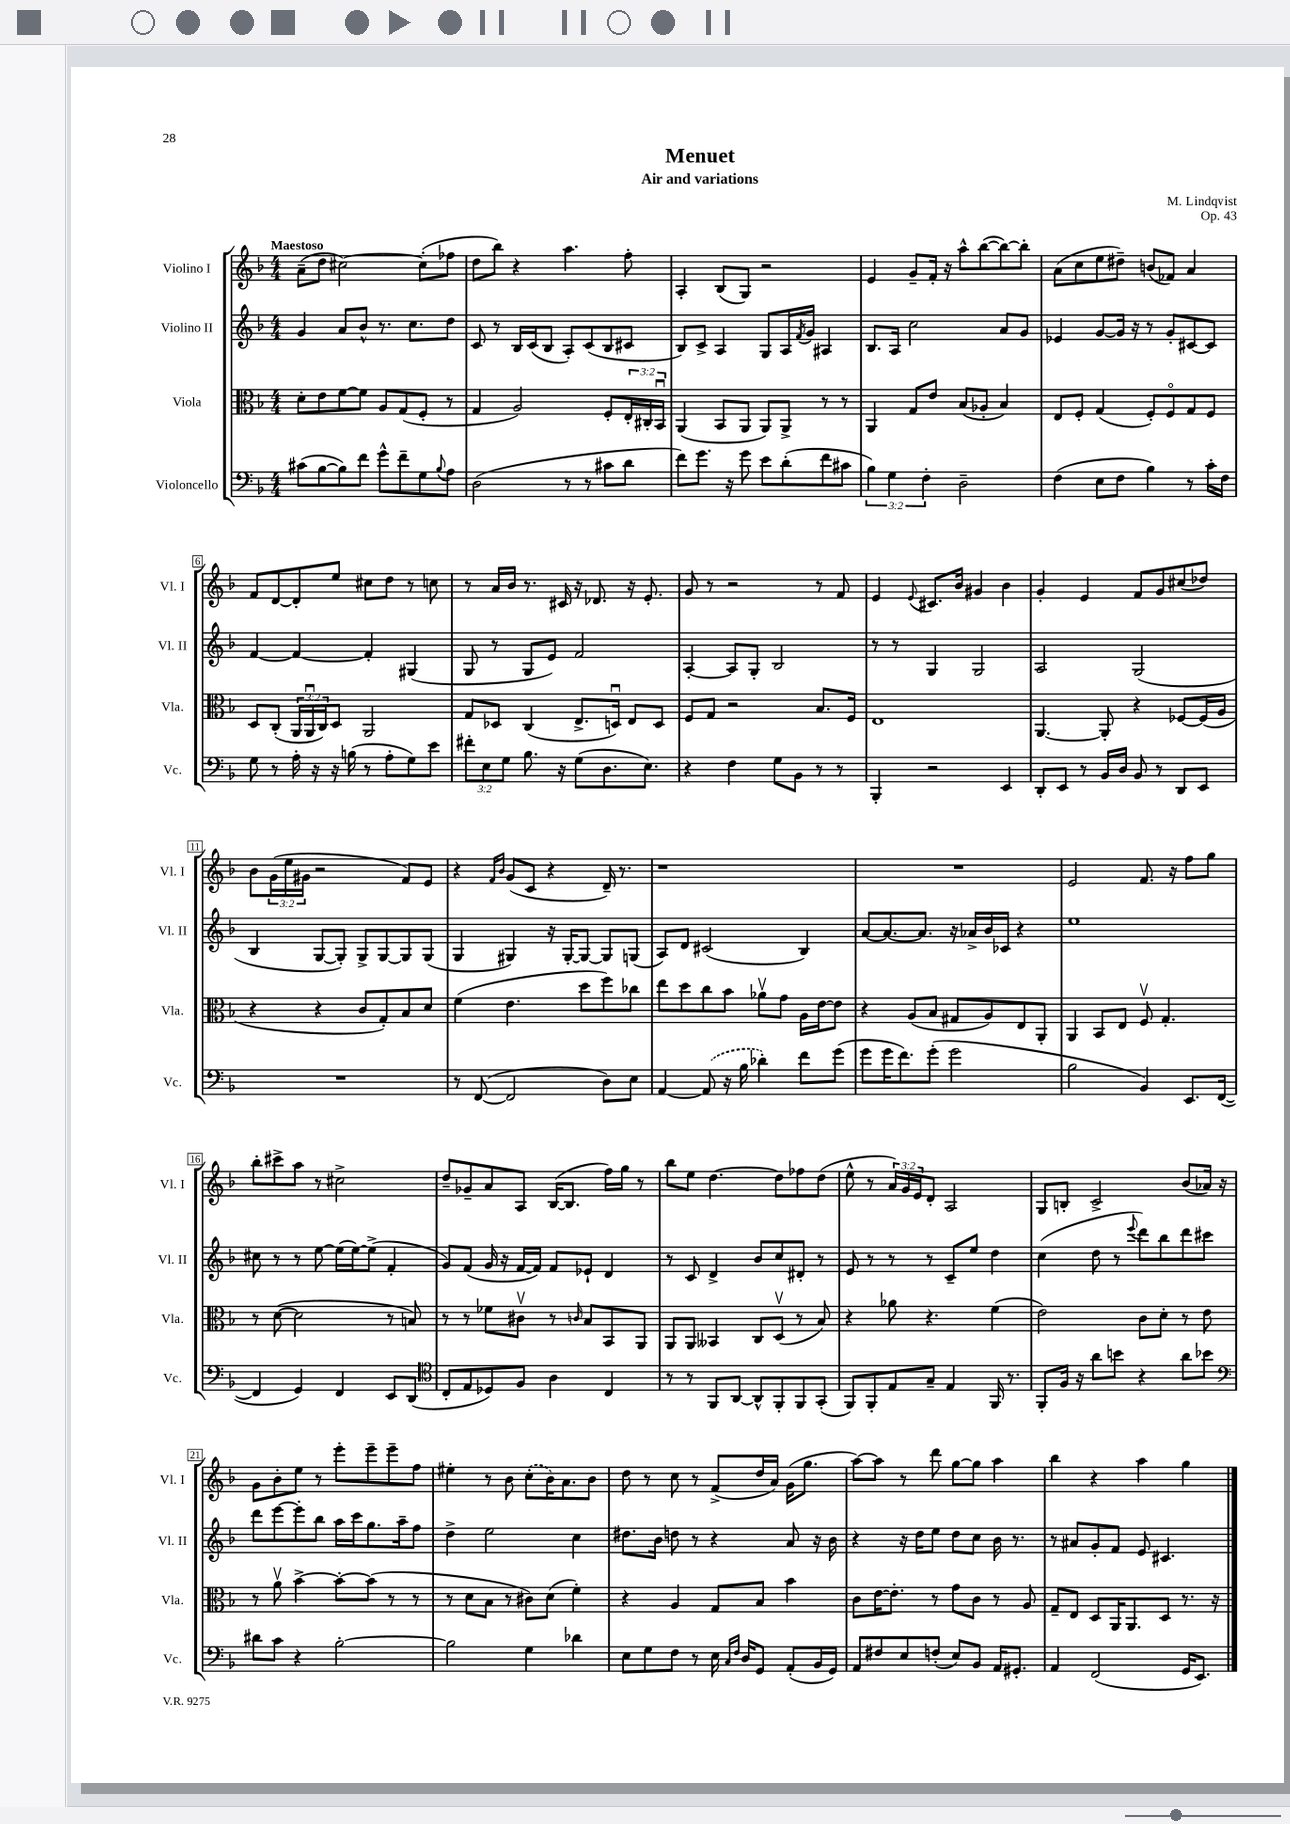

**kern	**kern	**kern	**kern
*staff4	*staff3	*staff2	*staff1
*clefF4	*clefC3	*clefG2	*clefG2
*k[b-]	*k[b-]	*k[b-]	*k[b-]
*M4/4	*M4/4	*M4/4	*M4/4
(8c#	8d'	4g	(8a~
[8B-	8e	.	8dd
8B-])	[8f	8a	[2cc#)
8f	8f]	8b-^^	.
8g^^	8A	8.r	.
8f~	(8G	.	.
.	.	8.cc	.
8G	8F'	.	(8cc#']
8qqB-	.	.	.
8A	8r	8dd	8ff-
=	=	=	=
(2D	4G	8c	8dd
.	.	8r	8bb-)
.	2A)	16B-	4r
.	.	(16c	.
.	.	8B-	.
8r	.	8A')	4.aa
8r	.	(8c	.
8c#	8F'	8B-	.
8d	24E'	8c#	8ff'
.	24C#'	.	.
.	24BB-u	.	.
=	=	=	=
8f)	(4AA	8B-)	4A'
8.g	.	8c^	.
.	8BB-	4A	(8B-
16r	.	.	.
8g	8AA	.	8G)
8e	8AA)	8G	2r
(8d'	8AA^	16A	.
.	.	8qf	.
.	.	16g	.
8f	8r	4A#	.
8c#	8r	.	.
=	=	=	=
6B-)	4AA	8.B-	4e
6G	.	.	.
.	.	16A	.
.	8G	2cc	8g~
6F'	.	.	.
.	8e	.	16f'
.	.	.	16r
2D~	(8B-	.	8aa^^
.	8A-'	.	([8bb-
.	4B-)	8a	8bb-_)
.	.	8g	8bb-']
=	=	=	=
(4F	8E	4e-	(8a
.	8F'	.	8cc
8E	(4G	[8g	8ee
8F	.	16g]	8dd#~)
.	.	16r	.
4B-)	8F')	8r	(8b
.	8Fo	8g'	8f-)
8r	8G	[8c#	4a
16c'	8F	8c#]	.
16F	.	.	.
=	=	=	=
8G	8D	[4f	8f
8r	(8C'	.	[8d
16A'	24AA	4f_	8d']
.	24AAu	.	.
16r	.	.	.
.	24C)	.	.
16r	8D	.	8ee
(16B	.	.	.
8r	2AA	4f']	8cc#
8A'	.	.	8dd
8G)	.	(4G#	8r
8e	.	.	8cc
=	=	=	=
12f#'	8G	8G	8r
12E	.	.	.
.	8D-	8r	16a
12G	.	.	.
.	.	.	16b-
8.B-	(4C	8G	8.r
.	.	8e)	.
16r	.	.	16c#
(8G	8.E^	2f	16r
.	.	.	8.d-
8.D	.	.	.
.	16Du)	.	.
.	8E	.	16r
8.E)	.	.	8.e'
.	8D	.	.
=	=	=	=
4r	8F	[4A'	8g
.	8G	.	8r
4F	2r	8A]	2r
.	.	8G'	.
8G	.	2B-	.
8BB-	.	.	.
8r	8.B-	.	8r
8r	.	.	8f
.	16F	.	.
=	=	=	=
4BBB-'	1E	8r	4e
.	.	8r	.
.	.	.	8qqe
2r	.	4G	8.c#
.	.	.	16b-
.	.	2G	4g#
4EE	.	.	4b-
=	=	=	=
8DD'	[4.AA	2A	4g'
8EE	.	.	.
8r	.	.	4e
16BB-	8AA']	.	.
16D	.	.	.
8BB-	4r	(2G	8f
8r	.	.	8g
8DD	[8F-	.	(8cc#
8EE	(16F-]	.	8dd-)
.	16A	.	.
=	=	=	=
1r	4r	4B-	8b-
.	.	.	(24g
.	.	.	24ee
.	.	.	24g#
.	4r	[8G	2r
.	.	8G'])	.
.	8c	8G^	.
.	8G')	[8G	.
.	8B-	8G]	8f)
.	8d	(8G	8e
=	=	=	=
8r	(4f	4G	4r
([8FF	.	.	.
.	.	.	16qqf
.	.	.	16qqb-
2FF]	4.e	4G#)	(8g
.	.	.	8c
.	.	16r	4r
.	.	[16G#'	.
.	8dd	8G#_	.
8D)	8ff)	8G#]	16d~)
.	.	.	8.r
8E	8cc-	(8G	.
=	=	=	=
[4AA	8ee	8A)	1r
.	8dd	8d	.
(8AA]	8cc	(2c#	.
16r	8b-	.	.
16B-	.	.	.
4d-')	8a-v	.	.
.	8g	.	.
8f	16A	4B-)	.
.	[16e	.	.
(8g	8e]	.	.
=	=	=	=
8g	4r	[8a	1r
16g	.	8.a_	.
8.f)	.	.	.
.	(8A	.	.
.	.	8.a]	.
(8g'	8B-	.	.
2g	8G#	16r	.
.	.	16a-^	.
.	8A)	16b-	.
.	.	16c-	.
.	8E	4r	.
.	8AA'	.	.
=	=	=	=
2B-	4AA	1ee	2e
.	8BB-	.	.
.	8E	.	.
4BB-)	8Fv	.	8.f
.	4.G'	.	.
.	.	.	16r
8.EE	.	.	8ff
.	.	.	8gg
([16FF	.	.	.
=	=	=	=
4FF]	8r	8cc#	8bb-'
.	([8d	8r	8ccc#^
4GG)	2d]	8r	8aa
.	.	[8ee	8r
4FF	.	(16ee]	2cc#^
.	.	[16ee)	.
.	.	(8ee^]	.
8EE	8r	4f'	.
(8DD	8B)	.	.
=	=	=	=
*clefC4	*	*	*
8C'	8r	8g)	8dd~
8E	8r	(8f	8g-~
8D-)	8f-	16g	8a
.	.	16r	.
8F	8c#v	[16f	8A
.	.	16f])	.
4A	8r	8f	([16B-
.	.	.	8.B-]
.	16qqc	.	.
.	8B-	8e-`	.
4C	8BB-	4d	16ff)
.	.	.	16gg
.	8AA	.	8r
=	=	=	=
8r	8AA	8r	8bb-
8r	8AA	8c	8ee
8FF	4BB--	4d^	[4.dd
[8AA	.	.	.
8AA^^]	8C	8b-	.
8FF'	(8Dv	8cc	8dd]
8FF	8r	8d#'	8ff-
(8GG'	8B-)	8r	(8dd
=	=	=	=
8FF)	4r	8e	8ee^^
8FF'	.	8r	8r
8E	8a-	8r	24a)
.	.	.	24g
.	.	.	24e
8G~	4.r	8r	8d'
4E	.	8c~	2A
.	.	8ee	.
16FF	(4f	4dd	.
8.r	.	.	.
=	=	=	=
8FF'	2e)	(4cc	8G
16F	.	.	8B'
16r	.	.	.
8a	.	8dd	2c^
8b	.	8r	.
.	.	8qqeee	.
4r	8c	8ddd)	.
.	8d'	8bb-	.
8a	8r	8ddd	(8b-
8b-	8e	8ccc#	16a-)
.	.	.	16r
=	=	=	=
*clefF4	*	*	*
8d#	8r	8ddd	8g
8c	8av	[8eee	8b-'
4r	[4b-^	8eee']	8ee
.	.	8bb-	8r
[2B-'	8b-'_	16aa	8eee'
.	.	16ccc	.
.	(8b-]	8.gg	8eee~
.	8r	.	8eee~
.	.	16aa~	.
.	8r	8ff	8ff
=	=	=	=
2B-]	8r	4dd^	4ee#'
.	8d	.	.
.	8B-	2ee	8r
.	8r	.	8b-
4G	8c#)	.	(8cc'
.	(8d	.	16b-)
.	.	.	8.a
4d-	4f')	4cc	.
.	.	.	8b-
=	=	=	=
8E	4r	8.dd#	8dd
8G	.	.	8r
.	.	16b-	.
8F	4A	8dd	8cc
8r	.	8r	8r
16E	8G	4r	(8f^
16qqC	.	.	.
16qqF	.	.	.
16D	.	.	.
8GG	8B-	.	16dd
.	.	.	16a)
(8AA'	4b-	8a	(16g
.	.	.	8.gg
16BB-	.	16r	.
16GG)	.	16b-	.
=	=	=	=
8AA	8c	4r	[8aa)
8F#	[16e	.	8aa]
.	8.e']	.	.
8E	.	16r	8r
.	.	16dd	.
(8F'	8r	8ee	8ddd
8E)	8g	8dd	[8gg
8BB-	8c	8cc	8gg]
16AA	8r	16b-	4aa
8.GG#'	.	8.r	.
.	8A	.	.
=	=	=	=
4AA	8G~	8r	4bb-
.	8E	8a#	.
(2FF	8D	8g'	4r
.	16AA	8f	.
.	8.AA	.	.
.	.	8e	4aa
.	8D	4.c#	.
16GG	8.r	.	4gg
8.EE)	.	.	.
.	16r	.	.
==	==	==	==
*-	*-	*-	*-
